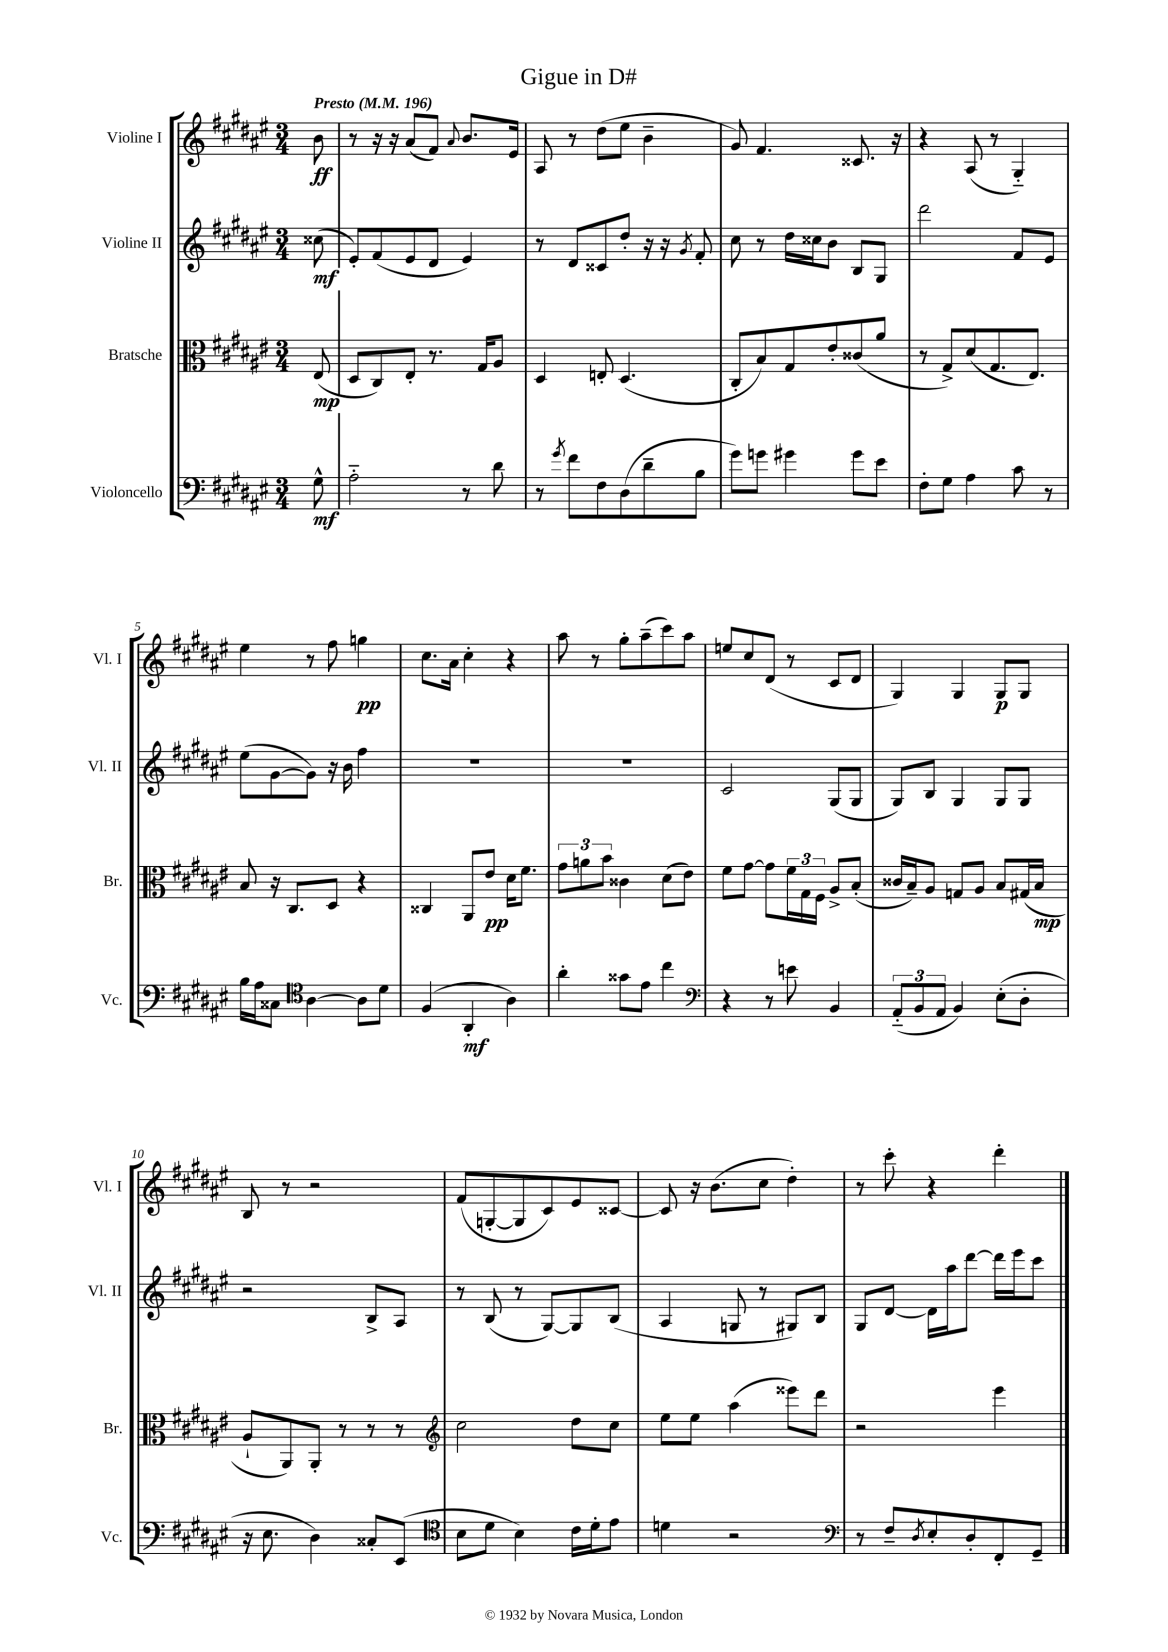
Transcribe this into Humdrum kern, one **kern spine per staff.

**kern	**kern	**kern	**kern
*staff4	*staff3	*staff2	*staff1
*clefF4	*clefC3	*clefG2	*clefG2
*k[f#c#g#d#a#e#]	*k[f#c#g#d#a#e#]	*k[f#c#g#d#a#e#]	*k[f#c#g#d#a#e#]
*M3/4	*M3/4	*M3/4	*M3/4
*MM196	*MM196	*MM196	*MM196
8G#^^	(8E#	(8cc##	8b
=	=	=	=
2A#'~	8D#	8e#')	8r
.	8C#)	(8f#	16r
.	.	.	16r
.	8E#'	8e#	(8a#
.	8.r	8d#	8f#)
.	.	.	8qqa#
8r	.	4e#)	8.b
.	16G#	.	.
8d#	8A#	.	.
.	.	.	16e#
=	=	=	=
8r	4D#	8r	8A#
8qg#	.	.	.
8f#	.	8d#	8r
8F#	8E'	8c##	(8dd#
(8D#	(4.D#	8dd#'	8ee#
8d#~	.	16r	4b~
.	.	16r	.
.	.	8qg#	.
8B	.	8f#'	.
=	=	=	=
8g#)	8C#'	8cc#	8g#)
8g	8B)	8r	4.f#
4g#	8G#	16dd#	.
.	.	16cc##	.
.	8e#'	8b	.
8g#	(8c##	8B	8.c##
8e#	8a#	8G#	.
.	.	.	16r
=	=	=	=
8F#'	8r	2ddd#	4r
8G#	8G#^)	.	.
4A#	(8d#	.	(8A#
.	8.G#	.	8r
8c#	.	8f#	4G#'~)
.	8.E#)	.	.
8r	.	8e#	.
=	=	=	=
16B	8B	(8ee#	4ee#
16A#	.	.	.
8C##	16r	[8g#	.
.	8.C#	.	.
*clefC4	*	*	*
[4A#	.	8g#])	8r
.	8D#	16r	8ff#
.	.	16b	.
8A#]	4r	4ff#	4gg
8d#	.	.	.
=	=	=	=
(4F#	4C##	2.r	8.cc#
.	.	.	16a#
4AA#'	8AA#	.	4cc#'
.	8e#	.	.
4A#)	16d#	.	4r
.	8.f#	.	.
=	=	=	=
4a#'	12g#	2.r	8aa#
.	12a	.	.
.	.	.	8r
.	12b	.	.
8g##	4c##	.	8gg#'
8e#	.	.	(8aa#~
4cc#	(8d#	.	8ccc#)
.	8e#)	.	8aa#
=	=	=	=
*clefF4	*	*	*
4r	8f#	2c#	8ee
.	[8g#	.	8cc#
8r	8g#]	.	(8d#
8e	24f#	.	8r
.	24G#	.	.
.	24F#	.	.
4BB	8A#^	(8G#	8c#
.	(8B'	8G#	8d#
=	=	=	=
(12AA#'~	16c##	8G#)	4G#)
.	16B~)	.	.
12BB	.	.	.
.	8A#	8B	.
12AA#	.	.	.
4BB)	8G	4G#	4G#
.	8A#	.	.
(8E#'	8B	8G#	8G#
8D#'	(16G#	8G#	8G#
.	16B	.	.
=	=	=	=
16r	8A#`	2r	8B
8.E#	.	.	.
.	8AA#)	.	8r
4D#)	8AA#'	.	2r
.	8r	.	.
8C##'	8r	8B^	.
(8EE#	8r	8A#	.
=	=	=	=
*clefC4	*clefG2	*	*
8B	2cc#	8r	(8f#
8d#	.	(8B	[8G'
4B)	.	8r	8G]
.	.	[8G#)	8c#)
16c#	8dd#	8G#]	8e#
16d#'	.	.	.
8e#	8cc#	(8B	[8c##
=	=	=	=
4d	8ee#	4A#	8c##]
.	8ee#	.	16r
.	.	.	(8.b
2r	(4aa#	8G	.
.	.	8r	8cc#
.	8eee##)	8G#)	4dd#')
.	8ddd#	8B	.
=	=	=	=
*clefF4	*	*	*
8r	2r	8G#	8r
8F#~	.	[8d#	8ccc#'
8qD#	.	.	.
8E#'	.	16d#]	4r
.	.	16aa#	.
8D#'	.	[8ddd#	.
8FF#'	4eee#	16ddd#]	4ddd#'
.	.	16eee#	.
8GG#~	.	8ccc#	.
==	==	==	==
*-	*-	*-	*-
